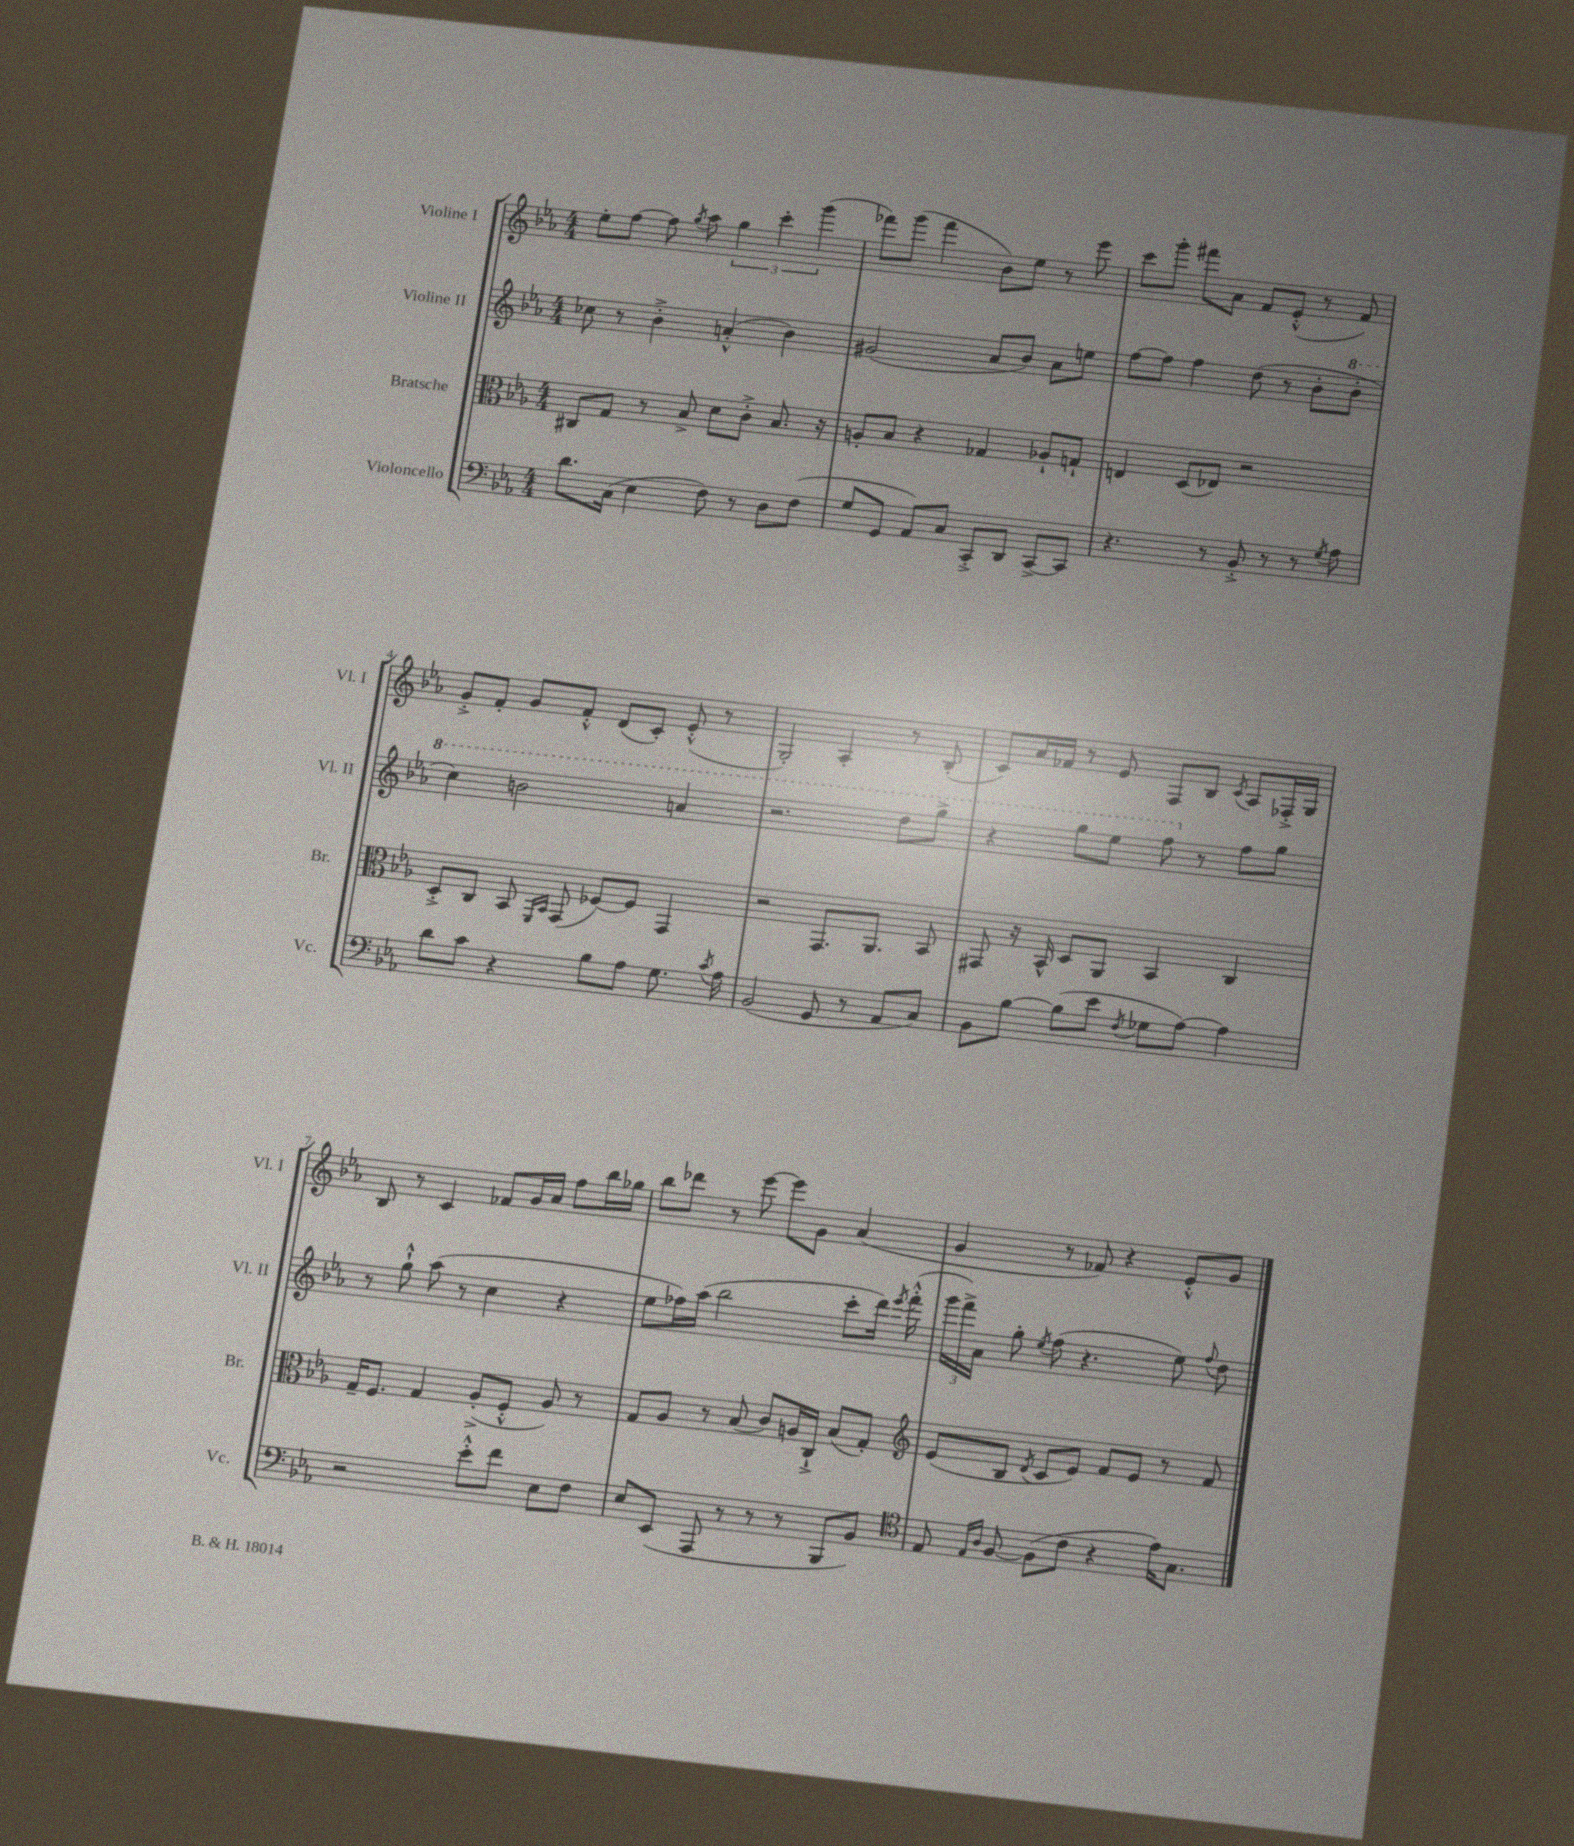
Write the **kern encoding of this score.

**kern	**kern	**kern	**kern
*staff4	*staff3	*staff2	*staff1
*clefF4	*clefC3	*clefG2	*clefG2
*k[b-e-a-]	*k[b-e-a-]	*k[b-e-a-]	*k[b-e-a-]
*M4/4	*M4/4	*M4/4	*M4/4
8.d	8C#	8cc-	8ee-'
.	8G	8r	[8ff
(16C	.	.	.
4E-	8r	4b-'^	8ff]
.	.	.	8qgg
.	8B-^	.	8aa-
8F)	8d	(4a'^^	6gg
8r	8c'^	.	.
.	.	.	6ccc'
8D	8.B-	4b-)	.
.	.	.	(6ggg
(8F	.	.	.
.	16r	.	.
=	=	=	=
8G	8A'	(2g#	8fff-)
8GG	8B-	.	(8ggg
8AA-)	4r	.	4fff-
8C	.	.	.
8CC'^	4G-	8a-	8b-)
8DD	.	8b-)	8ee-
[8CC^	8A-`	8a-	8r
8CC]	8G`	8ee	8eee-
=	=	=	=
4.r	4E	[8ff	8ccc
.	.	8ff]	8ggg'
.	(8D	4ff	8fff#
8r	8E-)	.	8a-
8BB-'^	2r	(8dd	8f
8r	.	8r	(8e-'^^
8r	.	8b-'	8r
8qG	.	.	.
8A-	.	8bb-'	8f)
=	=	=	=
8d	8D'^	4ccc)	8g'^
8c	8C	.	8f'
4r	8BB-	2bb	8g
.	16qqFF	.	.
.	16qqBB-	.	.
.	(8GG	.	8f'^^
8B-	[8F-)	.	(8d
8A-	8F-]	.	8c')
8.G	4GG	4aa	(8e-'^^
.	.	.	8r
8qc	.	.	.
16A-	.	.	.
=	=	=	=
(2BB-	2r	2.r	2G')
8GG	8.GG	.	4A-'
8r	.	.	.
.	8.AA-	.	.
8AA-	.	8ddd	8r
8C)	8BB-	8ggg^	(8B-'
=	=	=	=
8BB-	8GG#	4r	8c)
[8B-	16r	.	16a-
.	16BB-^^	.	16f-
(8B-]	8D	8ggg	8r
8e-	8AA-	8eee-	8e-
8qF	.	.	.
8G-	4BB-	8fff	8F
[8A-)	.	8r	8B-
.	.	.	8qc
4A-]	4C	8ff	8A-
.	.	8gg	16F-'^
.	.	.	16G
=	=	=	=
2r	16G~	8r	8B-
.	8.F	.	.
.	.	8gg`^^	8r
.	4G	(8aa-	4c
.	.	8r	.
8e-'^^	(8A-'^	4cc	8f-
8f	8F'^^	.	16g
.	.	.	16a-
8E-	8A-)	4r	8ff
8F	8r	.	16bb-
.	.	.	16gg-
=	=	=	=
8E-	8G	8ee-	8bb-
(8EE-	8A-	16ff-)	8ddd-
.	.	(16aa-	.
8AAA-	8r	2bb-	8r
8r	(8B-	.	[8eee-
8r	8c)	.	8eee-]
8r	16A	.	8g
.	16C`^	.	.
8BBB-	(8B-	8ccc'	(4a-
8BB-)	8G')	16ddd)	.
.	.	8qeee-	.
.	.	(16fff'^^	.
=	=	=	=
*clefC4	*clefG2	*	*
8E-	(8e-	24ggg	4g
.	.	24fff^)	.
.	.	24a-	.
16qqE-	.	.	.
16qqA-	.	.	.
[8F	8B-	8gg'	.
.	8qd	8qee-	.
(8F]	8c	(8ff	8r
8c	8e-)	4.r	8f-)
4r	8f	.	4r
.	8e-	.	.
16e-)	8r	8ee-)	8e-'^^
8.G	.	.	.
.	.	8qqff	.
.	8f	8dd	8g
==	==	==	==
*-	*-	*-	*-
